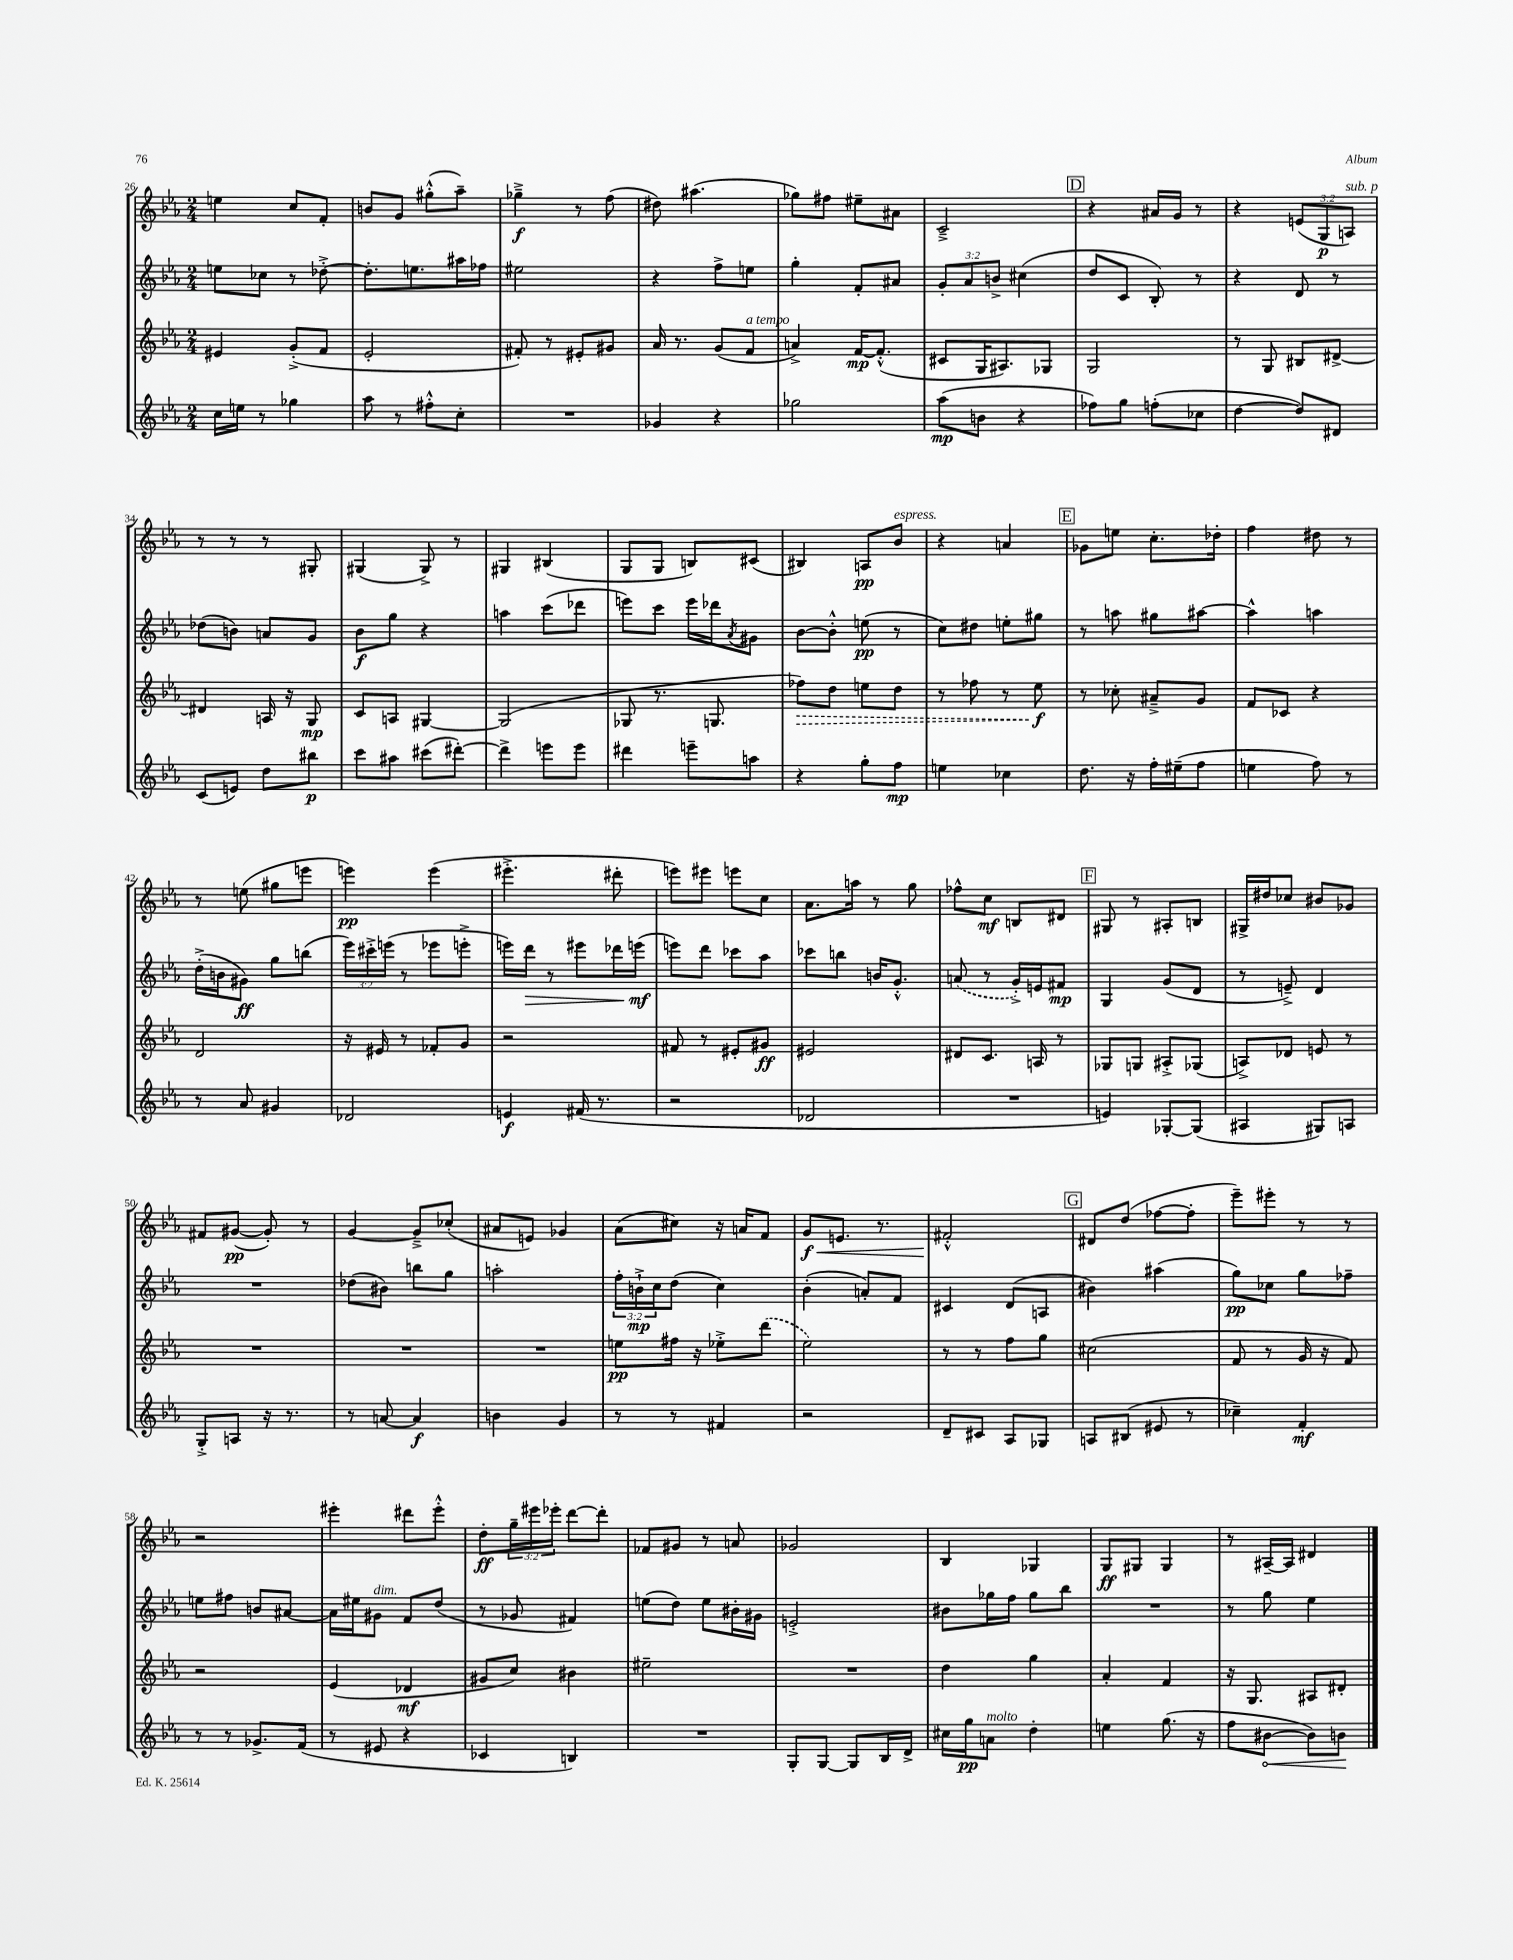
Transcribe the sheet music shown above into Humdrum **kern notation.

**kern	**dynam	**kern	**dynam	**kern	**dynam	**kern	**dynam
*part4	*part4	*part3	*part3	*part2	*part2	*part1	*part1
*staff4	*staff4	*staff3	*staff3	*staff2	*staff2	*staff1	*staff1
*clefG2	*	*clefG2	*	*clefG2	*	*clefG2	*
*k[b-e-a-]	*	*k[b-e-a-]	*	*k[b-e-a-]	*	*k[b-e-a-]	*
*M2/4	*	*M2/4	*	*M2/4	*	*M2/4	*
=26	=26	=26	=26	=26	=26	=26	=26
16cc\LL	.	4e#X/	.	8een\L	.	4een\	.
16een\JJ	.	.	.	.	.	.	.
8r	.	.	.	8cc-X\J	.	.	.
4gg-X\	.	(8g'^/L	.	8r	.	8cc/L	.
.	.	8f/J	.	[8dd-X'^\	.	8f'/J	.
=27	=27	=27	=27	=27	=27	=27	=27
8aa-\	.	2e-'/	.	8.dd-'\L]	.	8bn/L	.
8r	.	.	.	.	.	8g/J	.
.	.	.	.	8.een\	.	.	.
8ff#X'^^\L	.	.	.	.	.	(8gg#X'^^\L	.
8cc'\J	.	.	.	16aa#X\L	.	8aa-~\J)	.
.	.	.	.	16ff-X\JJ	.	.	.
=28	=28	=28	=28	=28	=28	=28	=28
2r	.	8f#X'/)	.	2ee#X\	.	4gg-X~^\	f
.	.	8r	.	.	.	.	.
.	.	8e#X'/L	.	.	.	8r	.
.	.	8g#X/J	.	.	.	(8ff\	.
=29	=29	=29	=29	=29	=29	=29	=29
4g-X/	.	16a-/	.	4r	.	8dd#X\)	.
.	.	8.r	.	.	.	.	.
.	.	.	.	.	.	(4.aa#X\	.
4r	.	(8g/L	.	8ff^\L	.	.	.
!	!	!LO:TX:a:i:t=a tempo	!	!	!	!	!
.	.	8f/J	.	8een\J	.	.	.
=30	=30	=30	=30	=30	=30	=30	=30
2gg-X\	.	4an^/)	.	4gg'\	.	8gg-X\L)	.
.	.	.	.	.	.	8ff#X\J	.
.	.	[16f/KL	mp	8f'/L	.	8ee#X~\L	.
.	.	(8.f'^^/J]	.	.	.	.	.
.	.	.	.	8a#X/J	.	8a#X\J	.
=31	=31	=31	=31	=31	=31	=31	=31
(8aa-\L	mp	8c#X/L	.	12g'/L	.	2c~^/	.
.	.	.	.	12a-/	.	.	.
8bn\J	.	16G/K	.	.	.	.	.
.	.	.	.	12bn^/J	.	.	.
.	.	8.A#X/)	.	.	.	.	.
4r	.	.	.	(4cc#X\	.	.	.
.	.	8G-X/J	.	.	.	.	.
!!LO:REH:place=s1:t=D
=32	=32	=32	=32	=32	=32	=32	=32
8ff-X\L)	.	2G/	.	8dd/L	.	4r	.
8gg\J	.	.	.	8c/J	.	.	.
(8ffn'\L	.	.	.	8B-'/)	.	16a#X/LL	.
.	.	.	.	.	.	16g/JJ	.
8cc-X\J	.	.	.	8r	.	8r	.
=33	=33	=33	=33	=33	=33	=33	=33
[4dd\	.	8r	.	4r	.	4r	.
.	.	8G/	.	.	.	.	.
8dd/L])	.	8B#X/L	.	8d/	.	(12en/L	.
.	.	.	.	.	.	12G/	p
8d#X/J	.	[8d#X^/J	.	8r	.	.	.
!	!	!	!	!	!	!LO:TX:a:i:t=sub. p	!
.	.	.	.	.	.	12An/J)	.
!!LO:LB:g=z
=34	=34	=34	=34	=34	=34	=34	=34
(8c/L	.	4d#X/]	.	(8dd-X\L	.	8r	.
8en/J)	.	.	.	8bn\J)	.	8r	.
8dd\L	.	16An/	.	8an/L	.	8r	.
.	.	16r	.	.	.	.	.
8bb#X\J	p	8G/	mp	8g/J	.	8G#X'/	.
=35	=35	=35	=35	=35	=35	=35	=35
8ccc\L	.	8c/L	.	8b-\L	f	(4G#X/	.
8aa#X\J	.	8An/J	.	8gg\J	.	.	.
(8ccc#X\L	.	[4G#X/	.	4r	.	8G#^/)	.
[8ddd#X'\J)	.	.	.	.	.	8r	.
=36	=36	=36	=36	=36	=36	=36	=36
4ddd#^\]	.	(2G#/]	.	4aan\	.	4G#X/	.
8eeen\L	.	.	.	(8ccc\L	.	(4B#X/	.
8eee\J	.	.	.	8ddd-X\J	.	.	.
=37	=37	=37	=37	=37	=37	=37	=37
4ddd#X\	.	8G-X/	.	8eeen\L)	.	8G/L	.
.	.	8.r	.	8ccc\J	.	8G/J	.
8eeen~\L	.	.	.	16eee\LL	.	8Bn/L)	.
.	.	8.Gn/	.	16ddd-X\J	.	.	.
.	.	.	.	8qa-/	.	.	.
8aan\J	.	.	.	8g#X\J	.	(8c#X/J	.
=38	=38	=38	=38	=38	=38	=38	=38
!	!	!	!LO:HP:b	!	!	!	!
4r	.	8ff-X\L)	>	[8b-\L	.	4B#X/)	.
.	.	8dd\J	.	8b-'^^\J]	.	.	.
8gg'\L	.	8een\L	.	(8een\	pp	8An/L	pp
!	!	!	!	!	!	!LO:TX:a:i:t=espress.	!
8ff\J	mp	8dd\J	.	8r	.	8b-/J	.
=39	=39	=39	=39	=39	=39	=39	=39
4een\	.	8r	.	8cc\L)	.	4r	.
.	.	8ff-X\	.	8dd#X\J	.	.	.
4cc-X\	.	8r	.	8een'\L	.	4an/	.
.	.	8ee-\	f	8gg#X\J	.	.	.
.	.	.	]	.	.	.	.
!!LO:REH:place=s1:t=E
=40	=40	=40	=40	=40	=40	=40	=40
8.dd\	.	8r	.	8r	.	8g-X\L	.
.	.	8cc-X'\	.	8aan\	.	8een\J	.
16r	.	.	.	.	.	.	.
16ff'\LL	.	8a#X~^/L	.	8gg#X\L	.	8.cc'\L	.
(16ee#X~\J	.	.	.	.	.	.	.
8ff\J	.	8g/J	.	[8aa#X\J	.	.	.
.	.	.	.	.	.	16dd-X'\Jk	.
=41	=41	=41	=41	=41	=41	=41	=41
4een\	.	8f/L	.	4aa#^^\]	.	4ff\	.
.	.	8c-X/J	.	.	.	.	.
8ff\)	.	4r	.	4aan\	.	8dd#X\	.
8r	.	.	.	.	.	8r	.
!!LO:LB:g=z
=42	=42	=42	=42	=42	=42	=42	=42
8r	.	2d/	.	(16dd'^\LL	.	8r	.
.	.	.	.	16bn\J	.	.	.
8a-/	.	.	.	8g#X\J)	ff	(8een\	.
4g#X/	.	.	.	8gg\L	.	8gg#X\L	.
.	.	.	.	(8bbn\J	.	8eeen\J	.
=43	=43	=43	=43	=43	=43	=43	=43
2d-X/	.	16r	.	24eee-\LL)	.	4eeen\)	pp
.	.	.	.	24ccc#X'^\	.	.	.
.	.	16e#X/	.	.	.	.	.
.	.	.	.	(24eeen\JJ	.	.	.
.	.	8r	.	8r	.	.	.
.	.	8f-X'/L	.	8eee-X\L	.	(4eee\	.
.	.	8g/J	.	8eeen'^\J	.	.	.
=44	=44	=44	=44	=44	=44	=44	=44
4en/	f	2r	.	16eeen\LL)	.	4.eee#X'^\	.
!	!	!	!	!	!LO:HP:b	!	!
.	.	.	.	16ddd\JJ	>	.	.
.	.	.	.	8r	.	.	.
(16f#X/	.	.	.	8eee#X\L	.	.	.
8.r	.	.	.	.	.	.	.
.	.	.	.	16ddd-X\L	.	8ddd#X'\	.
.	.	.	.	(16eeen\JJ	mf	.	.
.	.	.	.	.	]	.	.
=45	=45	=45	=45	=45	=45	=45	=45
2r	.	8f#X/	.	8eeen\L)	.	8eeen\L)	.
.	.	8r	.	8ddd\J	.	8eee#X\J	.
.	.	8e#X'/L	.	8ccc-X\L	.	8eeen\L	.
.	.	8g#X/J	ff	8aa-\J	.	8cc\J	.
=46	=46	=46	=46	=46	=46	=46	=46
2d-X/	.	2e#X/	.	8ccc-X\L	.	8.a-\L	.
.	.	.	.	8bbn\J	.	.	.
.	.	.	.	.	.	16aan\Jk	.
.	.	.	.	16bn/KL	.	8r	.
.	.	.	.	8.g'^^/J	.	.	.
.	.	.	.	.	.	8gg\	.
=47	=47	=47	=47	=47	=47	=47	=47
2r	.	8d#X/L	.	(8an/	.	8ff-X^^\L	.
.	.	8.c/J	.	8r	.	8cc\J	mf
.	.	.	.	16g'^/LL)	.	8Bn/L	.
.	.	16An/	.	16en/J	.	.	.
.	.	8r	.	8f#X/J	mp	8d#X/J	.
!!LO:REH:place=s1:t=F
=48	=48	=48	=48	=48	=48	=48	=48
4en/)	.	8G-X/L	.	4G/	.	8G#X/	.
.	.	8Gn/J	.	.	.	8r	.
[8G-X'/L	.	8A#X'^/L	.	(8g/L	.	8A#X'/L	.
(8G-/J]	.	(8G-X/J	.	8d/J	.	8Bn/J	.
=49	=49	=49	=49	=49	=49	=49	=49
4A#X/	.	8An^/L)	.	8r	.	16G#X^/LL	.
.	.	.	.	.	.	16dd#X/J	.
.	.	8d-X/J	.	8en~^/)	.	8cc-X/J	.
8G#X/L)	.	8en/	.	4d/	.	8b#X/L	.
8An/J	.	8r	.	.	.	8g-X/J	.
!!LO:LB:g=z
=50	=50	=50	=50	=50	=50	=50	=50
8G'^/L	.	2r	.	2r	.	8f#X/L	.
8An/J	.	.	.	.	.	([8g#X/J	pp
16r	.	.	.	.	.	8g#'/])	.
8.r	.	.	.	.	.	.	.
.	.	.	.	.	.	8r	.
=51	=51	=51	=51	=51	=51	=51	=51
8r	.	2r	.	(8dd-X\L	.	[4g/	.
[8an/	.	.	.	8b#X\J)	.	.	.
4a/]	f	.	.	8bbn\L	.	8g~^/L]	.
.	.	.	.	8gg\J	.	(8cc-X'/J	.
=52	=52	=52	=52	=52	=52	=52	=52
4bn\	.	2r	.	2aan'\	.	8a#X/L	.
.	.	.	.	.	.	8en/J)	.
4g/	.	.	.	.	.	4g-X/	.
=53	=53	=53	=53	=53	=53	=53	=53
8r	.	8een\L	pp	24ff'\LL	.	(8a-\L	.
.	.	.	.	24bn`^\	mp	.	.
.	.	.	.	24cc\J	.	.	.
8r	.	16ff#X\Jk	.	(8dd\J	.	8cc#X\J)	.
.	.	16r	.	.	.	.	.
4f#X/	.	8ee-X'^\L	.	4cc\)	.	16r	.
.	.	.	.	.	.	16an/KL	.
.	.	(8ddd\J	.	.	.	8f/J	.
=54	=54	=54	=54	=54	=54	=54	=54
!	!	!	!	!	!	!	!LO:HP:b
2r	.	2ee-\)	.	(4b-'\	.	8g/L	< f
.	.	.	.	.	.	8.en/J	.
.	.	.	.	8an'/L)	.	.	.
.	.	.	.	.	.	8.r	.
.	.	.	.	8f/J	.	.	.
=55	=55	=55	=55	=55	=55	=55	=55
8d~/L	.	8r	.	4c#X/	.	2f#X'^^/	.
8c#X/J	.	8r	.	.	.	.	.
8A-/L	.	8ff\L	.	(8d/L	.	.	.
8G-X/J	.	8gg\J	.	8An/J	.	.	.
.	.	.	.	.	.	.	[
!!LO:REH:place=s1:t=G
=56	=56	=56	=56	=56	=56	=56	=56
8An/L	.	(2cc#X\	.	4b#X\)	.	8d#X/L	.
(8B#X/J	.	.	.	.	.	(8dd/J	.
8e#X/	.	.	.	(4aa#X\	.	[8ff-X\L	.
8r	.	.	.	.	.	8ff-'\J]	.
=57	=57	=57	=57	=57	=57	=57	=57
4cc-X~\)	.	8f/	.	8gg\L)	pp	8eee-~\L)	.
.	.	8r	.	8cc-X\J	.	8eee#X'\J	.
4f'/	mf	16g/	.	8gg\L	.	8r	.
.	.	16r	.	.	.	.	.
.	.	8f/)	.	8ff-X~\J	.	8r	.
!!LO:LB:g=z
=58	=58	=58	=58	=58	=58	=58	=58
8r	.	2r	.	8een\L	.	2r	.
8r	.	.	.	8ff#X\J	.	.	.
8.g-X^/L	.	.	.	8bn/L	.	.	.
.	.	.	.	[8a#X/J	.	.	.
(16f/Jk	.	.	.	.	.	.	.
=59	=59	=59	=59	=59	=59	=59	=59
8r	.	(4e-/	.	16a#\LL]	.	4eee#X'\	.
.	.	.	.	16ee#X\J	.	.	.
!	!	!	!	!LO:TX:a:i:t=dim.	!	!	!
8e#X/	.	.	.	8g#X\J	.	.	.
4r	.	4d-X/	mf	8f/L	.	8ddd#X\L	.
.	.	.	.	(8dd/J	.	8eee#'^^\J	.
=60	=60	=60	=60	=60	=60	=60	=60
4c-X/	.	8g#X/L	.	8r	.	8dd'\L	ff
.	.	8cc/J)	.	8g-X/	.	24gg~\L	.
.	.	.	.	.	.	24eee#X\	.
.	.	.	.	.	.	24eee-X'\JJ	.
4Bn/)	.	4b#X\	.	4f#X/)	.	[8ddd\L	.
.	.	.	.	.	.	8ddd'\J]	.
=61	=61	=61	=61	=61	=61	=61	=61
2r	.	2ee#X~\	.	(8een\L	.	8f-X/L	.
.	.	.	.	8dd\J)	.	8g#X/J	.
.	.	.	.	8ee\L	.	8r	.
.	.	.	.	16b#X'\L	.	8an/	.
.	.	.	.	16g#X\JJ	.	.	.
=62	=62	=62	=62	=62	=62	=62	=62
8G'/L	.	2r	.	2en'^/	.	2g-X/	.
[8G/J	.	.	.	.	.	.	.
8G/L]	.	.	.	.	.	.	.
16B-/L	.	.	.	.	.	.	.
16d^/JJ	.	.	.	.	.	.	.
=63	=63	=63	=63	=63	=63	=63	=63
16cc#X\LL	.	4dd\	.	8b#X\L	.	4B-/	.
16gg\J	pp	.	.	.	.	.	.
!LO:TX:a:i:t=molto	!	!	!	!	!	!	!
8an\J	.	.	.	16gg-X\L	.	.	.
.	.	.	.	16ff\JJ	.	.	.
4dd'\	.	4gg\	.	8gg-\L	.	4G-X/	.
.	.	.	.	8bb-\J	.	.	.
=64	=64	=64	=64	=64	=64	=64	=64
4een\	.	4a-'/	.	2r	.	8G/L	ff
.	.	.	.	.	.	8G#X/J	.
(8.gg\	.	4f/	.	.	.	4G#/	.
16r	.	.	.	.	.	.	.
=65	=65	=65	=65	=65	=65	=65	=65
8ff\L	.	16r	.	8r	.	8r	.
.	.	8.G/	.	.	.	.	.
!	!LO:HP:b	!	!	!	!	!	!
[8b#X\J	<	.	.	8gg\	.	[16A#X~/LL	.
.	.	.	.	.	.	16A#/JJ]	.
8b#\L])	.	8A#X/L	.	4ee-\	.	4d#X/	.
8bn\J	.	8d#X'/J	.	.	.	.	.
.	[	.	.	.	.	.	.
==	==	==	==	==	==	==	==
*-	*-	*-	*-	*-	*-	*-	*-
